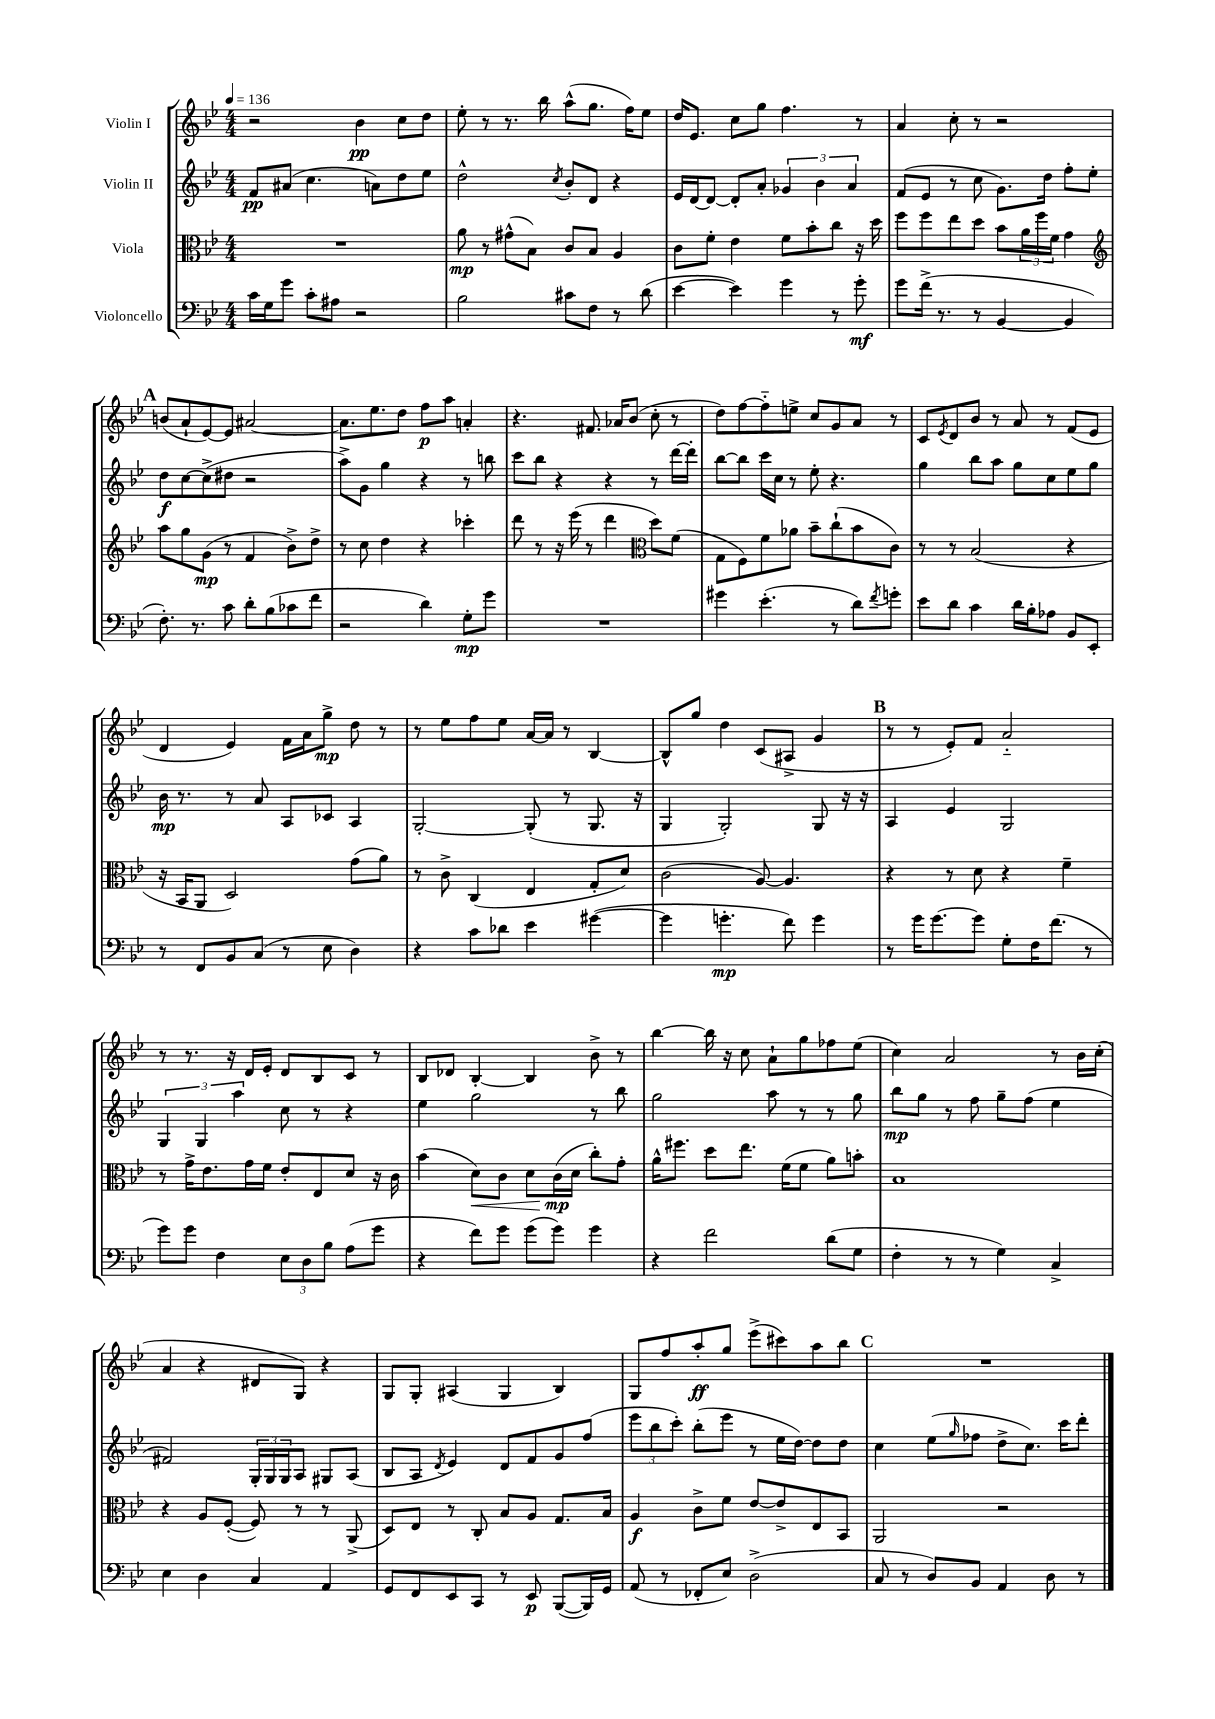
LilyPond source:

<<
\new StaffGroup <<
\new Staff = "s0" \with { instrumentName = "Violin I" } {
    \clef treble \key bes \major \numericTimeSignature \time 4/4 \tempo 4 = 136
    r2 bes'4\pp c''8 d''8 |
    ees''8-. r8 r8. bes''16 a''8-^( g''8. f''16) ees''8 |
    d''16 ees'8. c''8 g''8 f''4. r8 |
    a'4 c''8-. r8 r2 |
    \mark \markup { \bold "A" } b'8( a'8-! ees'8~) ees'8 ais'2~ |
    ais'8. ees''8. d''8 f''8\p a''8 a'4-. |
    r4. fis'8. aes'16 bes'8( c''8-. r8 |
    d''8) f''8~ f''8-_ e''8-> c''8 g'8 a'8 r8 |
    c'8 \acciaccatura { ees'8 } d'8 bes'8 r8 a'8 r8 f'8( ees'8 |
    d'4 ees'4) f'16 a'16 g''8->\mp d''8 r8 |
    r8 ees''8 f''8 ees''8 a'16~ a'16 r8 bes4~ |
    bes8-^ g''8 d''4 c'8( ais8-> g'4 |
    \mark \markup { \bold "B" } r8 r8 ees'8-.) f'8 a'2-_ |
    r8 r8. r16 d'16 ees'16-. d'8 bes8 c'8 r8 |
    bes8 des'8 bes4~-. bes4 bes'8-> r8 |
    bes''4~ bes''16 r16 c''8 a'8-! g''8 fes''8 ees''8( |
    c''4) a'2 r8 bes'16 c''16-.( |
    a'4 r4 dis'8 g8) r4 |
    g8 g8-. ais4( g4 bes4) |
    g8 f''8 a''8-.\ff g''8 ees'''8->( cis'''8) a''8 bes''8 |
    \mark \markup { \bold "C" } R1 \bar "|." |
}
\new Staff = "s1" \with { instrumentName = "Violin II" } {
    \clef treble \key bes \major \numericTimeSignature \time 4/4
    f'8\pp ais'8( c''4. a'8) d''8 ees''8 |
    d''2-^ \acciaccatura { c''8 } bes'8-. d'8 r4 |
    ees'16 d'16~ d'8~ d'8-. a'8-. \tuplet 3/2 { ges'4 bes'4 a'4 } |
    f'8( ees'8 r8 c''8 g'8.) d''16 f''8-. ees''8-. |
    \mark \markup { \bold "A" } d''8\f c''8~ c''8->( dis''8 r2 |
    a''8->) g'8 g''4 r4 r8 b''8 |
    c'''8 bes''8 r4 r4 r8 d'''16~ d'''16-. |
    bes''8~ bes''8 c'''16 c''16 r8 ees''8-. r4. |
    g''4 bes''8 a''8 g''8 c''8 ees''8 g''8 |
    bes'16\mp r8. r8 a'8 a8 ces'8 a4 |
    g2~-. g8-.( r8 g8. r16 |
    g4 g2-.) g8 r16 r16 |
    \mark \markup { \bold "B" } a4 ees'4 g2 |
    \tuplet 3/2 { g4 g4 a''4 } c''8 r8 r4 |
    ees''4 g''2 r8 bes''8 |
    g''2 a''8 r8 r8 g''8 |
    bes''8\mp g''8 r8 f''8 g''8-- f''8( ees''4 |
    fis'2) \tuplet 3/2 { g16-. g16 g16 } a8 gis8 a8( |
    bes8 a8 \acciaccatura { d'8 } ees'4) d'8 f'8 g'8 f''8( |
    \tuplet 3/2 { ees'''8 bes''8 c'''8-.) } bes''8-.( ees'''8 r8 ees''16 d''16~) d''8 d''8 |
    \mark \markup { \bold "C" } c''4 ees''8( \grace { g''16 } fes''8 d''8-> c''8.) c'''16 d'''8-. \bar "|." |
}
\new Staff = "s2" \with { instrumentName = "Viola" } {
    \clef alto \key bes \major \numericTimeSignature \time 4/4
    R1 |
    a'8\mp r8 gis'8-^( bes8) c'8 bes8 a4 |
    c'8 f'8-. ees'4 f'8 bes'8-. c''8 r16 d''16 |
    f''8 f''8 ees''8 d''8 bes'8 \tuplet 3/2 { a'16 f''16 f'16 } g'4 |
    \mark \markup { \bold "A" } \clef treble a''8 g''8 g'8\mp( r8 f'4 bes'8->) d''8-> |
    r8 c''8 d''4 r4 ces'''4-. |
    d'''8 r8 r16 ees'''16( r8 d'''4 \clef alto d''8) f'8( |
    g8 f8) f'8 aes'8 bes'8-- c''8-!( bes'8 c'8) |
    r8 r8 bes2( r4 |
    r16 bes,16 a,8 d2) g'8( a'8) |
    r8 c'8-> c4( ees4 g8-. d'8) |
    c'2( a8~) a4. |
    \mark \markup { \bold "B" } r4 r8 d'8 r4 f'4-- |
    r8 g'16-> ees'8. g'16 f'16 ees'8-. ees8 d'8 r16 c'16 |
    bes'4( d'8\<) c'8 d'8 c'16\mp\!( d'16 c''8-.) g'8-. |
    a'16-^ fis''8. d''8 ees''8. f'16( f'8 a'8) b'8-. |
    bes1 |
    r4 a8 f8~-.( f8) r8 r8 a,8->( |
    d8) ees8 r8 c8-. bes8 a8 g8. bes16 |
    a4\f c'8-> f'8 ees'8~ ees'8-> ees8 bes,8 |
    \mark \markup { \bold "C" } a,2 r2 \bar "|." |
}
\new Staff = "s3" \with { instrumentName = "Violoncello" } {
    \clef bass \key bes \major \numericTimeSignature \time 4/4
    c'16 g16 g'8 c'8-. ais8 r2 |
    bes2 cis'8 f8 r8 d'8( |
    ees'4~ ees'4) g'4 r8 g'8-.\mf |
    g'8 f'16->( r8. r8 bes,4~ bes,4 |
    \mark \markup { \bold "A" } f8.-.) r8. c'8 d'8-. bes8( ces'8 f'8 |
    r2 d'4) g8-.\mp g'8 |
    R1 |
    gis'4 ees'4.-.( r8 d'8) \acciaccatura { f'8 } g'8-. |
    ees'8 d'8 c'4 d'16 bes16-. aes8 bes,8 ees,8-. |
    r8 f,8 bes,8 c8( r8 ees8 d4) |
    r4 c'8 des'8 ees'4 gis'4~( |
    gis'4 g'4.-.\mp f'8) g'4 |
    \mark \markup { \bold "B" } r8 g'16 g'8.~ g'8 g8-. f16 f'8.( r8 |
    g'8) g'8 f4 \tuplet 3/2 { ees8 d8 bes8 } a8( g'8 |
    r4 f'8) g'8 g'8( g'8) g'4 |
    r4 f'2 d'8( g8 |
    f4-. r8 r8 g4) c4-> |
    ees4 d4 c4 a,4 |
    g,8 f,8 ees,8 c,8 r8 ees,8\p bes,,8~( bes,,16) g,16 |
    a,8( r8 fes,8-. ees8) d2->( |
    \mark \markup { \bold "C" } c8 r8 d8) bes,8 a,4 d8 r8 \bar "|." |
}
>>
>>
\layout { \context { \Score \remove "Bar_number_engraver" } }
